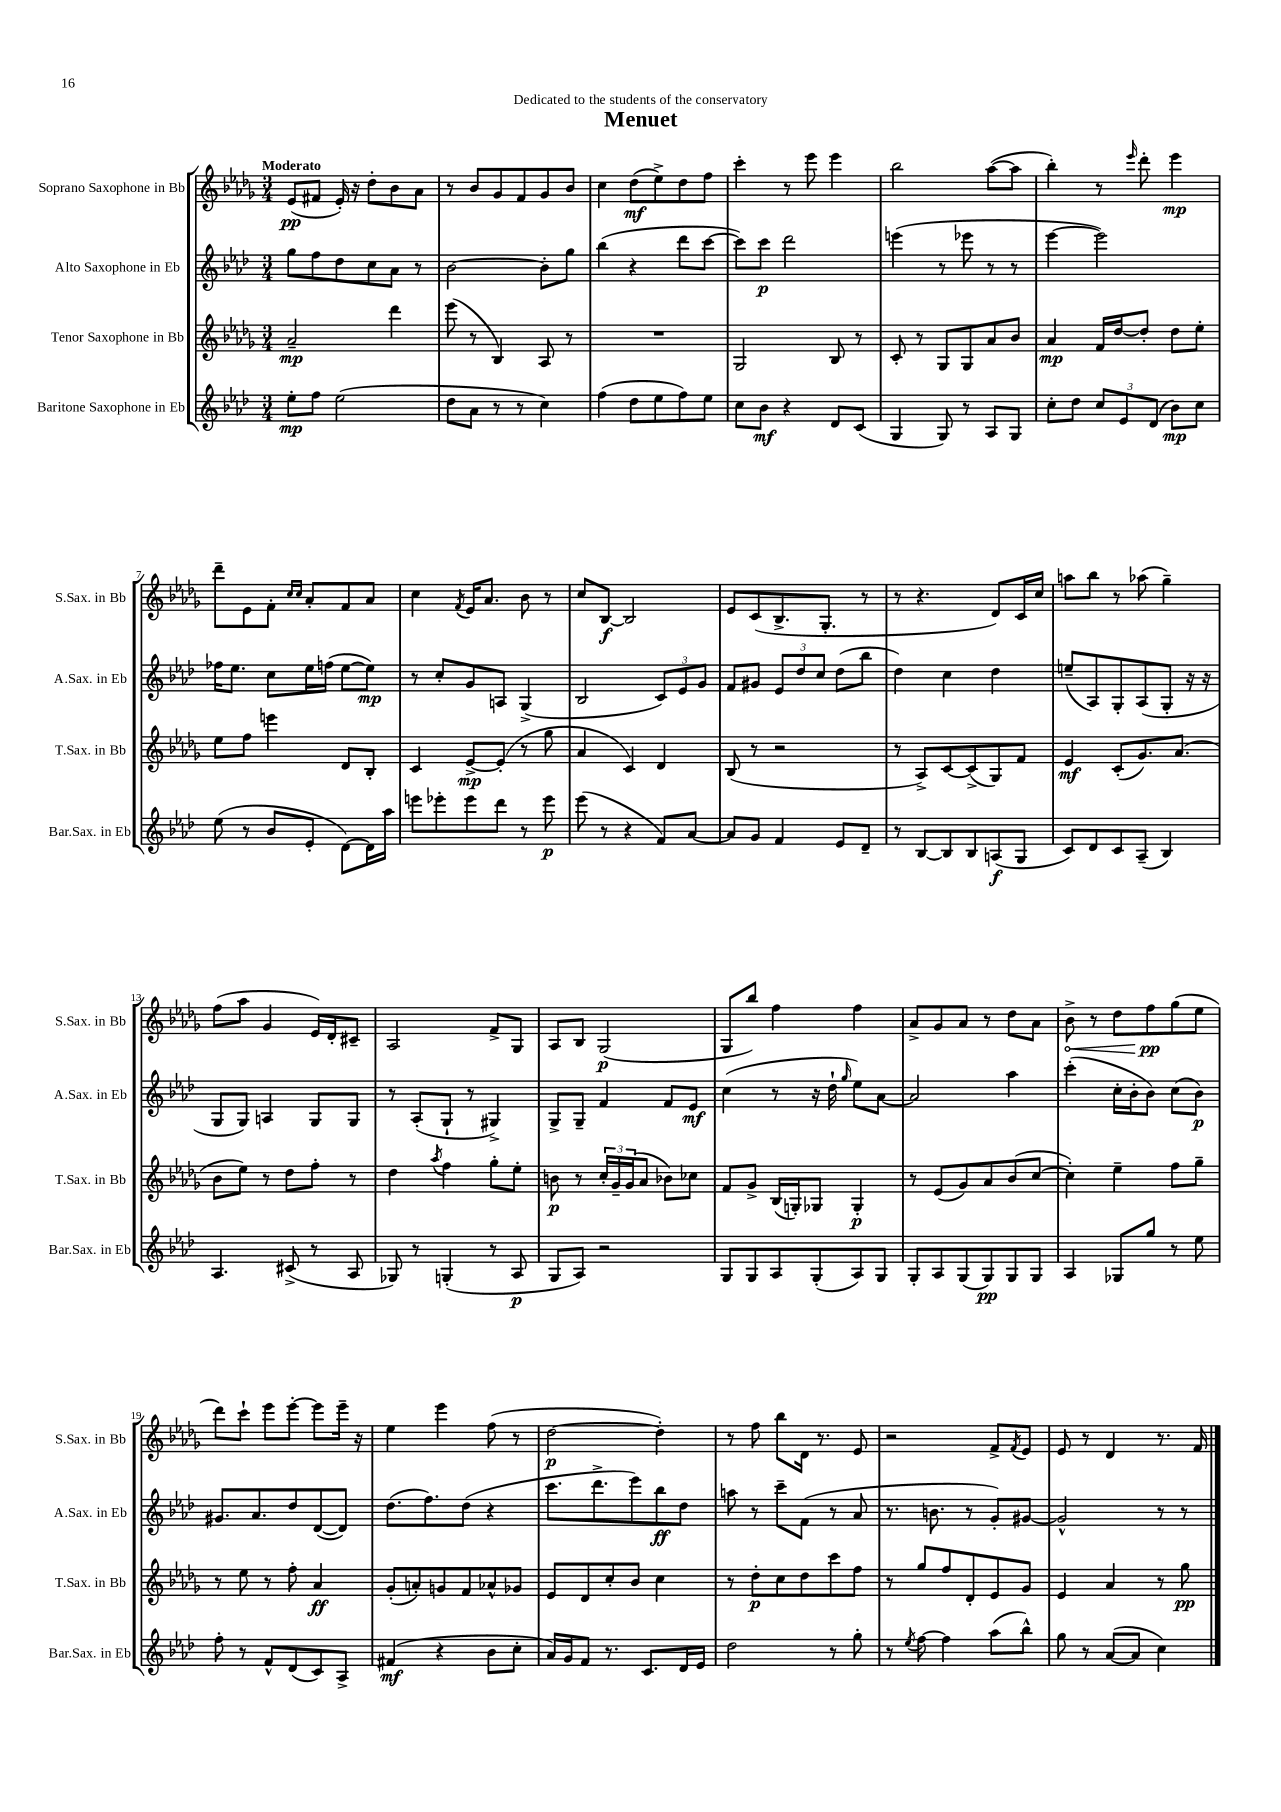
\header { title = "Menuet" dedication = "Dedicated to the students of the conservatory" }
<<
\new StaffGroup <<
\new Staff = "s0" \with { instrumentName = "Soprano Saxophone in Bb" shortInstrumentName = "S.Sax. in Bb" } {
    \clef treble \key des \major \numericTimeSignature \time 3/4 \tempo "Moderato"
    ees'8\pp( fis'8 ees'16-.) r16 des''8-. bes'8 aes'8 |
    r8 bes'8 ges'8 f'8 ges'8 bes'8 |
    c''4 des''8\mf( ees''8->) des''8 f''8 |
    c'''4-. r8 ees'''8 ees'''4 |
    bes''2 aes''8~( aes''8 |
    bes''4-.) r8 \grace { ees'''16 } des'''8-. ees'''4\mp |
    des'''8-- ees'8 f'8-. \grace { c''16 c''16 } aes'8-. f'8 aes'8 |
    c''4 \acciaccatura { f'8 } ees'16 aes'8. bes'8 r8 |
    c''8 bes8~\f bes2 |
    ees'8 c'8( bes8.-> ges8.-. r8 |
    r8 r4. des'8) c'16 c''16 |
    a''8 bes''8 r8 aes''8( ges''4--) |
    f''8( aes''8 ges'4 ees'16) des'16-. cis'8-- |
    aes2 f'8-> ges8 |
    aes8 bes8 ges2\p( |
    ges8 bes''8) f''4 f''4 |
    aes'8-> ges'8 aes'8 r8 des''8 aes'8 |
    \once \override Hairpin.circled-tip = ##t bes'8->\< r8 des''8 f''8\pp\! ges''8( ees''8 |
    des'''8) c'''8-! ees'''8 ees'''8~-. ees'''8 ees'''16-- r16 |
    ees''4 ees'''4 f''8( r8 |
    des''2~\p des''4-.) |
    r8 f''8 bes''8 des'16 r8. ees'8 |
    r2 f'8-> \acciaccatura { f'8 } ees'8 |
    ees'8 r8 des'4 r8. f'16 \bar "|." |
}
\new Staff = "s1" \with { instrumentName = "Alto Saxophone in Eb" shortInstrumentName = "A.Sax. in Eb" } {
    \clef treble \key aes \major \numericTimeSignature \time 3/4
    g''8 f''8 des''8 c''8 aes'8 r8 |
    bes'2~ bes'8-. g''8 |
    bes''4( r4 des'''8 c'''8~ |
    c'''8) c'''8\p des'''2 |
    e'''4( r8 ees'''8 r8 r8 |
    ees'''4~ ees'''2) |
    fes''16 ees''8. c''8 ees''16 f''16( ees''8~ ees''8\mp) |
    r8 c''8-. g'8 a8 g4->( |
    bes2 \tuplet 3/2 { c'8) ees'8 g'8 } |
    f'8 gis'8 \tuplet 3/2 { ees'8 des''8 c''8 } des''8( bes''8 |
    des''4) c''4 des''4 |
    e''8--( aes8) g8-. aes8( g8-. r16 r16 |
    g8 g8) a4 g8 g8 |
    r8 aes8-.( g8-! r8 gis4->) |
    g8-> g8-- f'4 f'8 ees'8\mf |
    c''4( r8 r16 des''16-! \grace { g''16 } ees''8) aes'8~ |
    aes'2 aes''4 |
    c'''4-.( c''16-. bes'16-. bes'8) c''8( bes'8\p) |
    gis'8. aes'8. des''8 des'8~( des'8) |
    des''8.( f''8.) des''8( r4 |
    c'''8. des'''8.-> ees'''8) bes''8\ff des''8 |
    a''8 r8 c'''8-- f'8( r8 aes'8 |
    r8. b'8. r8 g'8-.) gis'8~ |
    gis'2-^ r8 r8 \bar "|." |
}
\new Staff = "s2" \with { instrumentName = "Tenor Saxophone in Bb" shortInstrumentName = "T.Sax. in Bb" } {
    \clef treble \key des \major \numericTimeSignature \time 3/4
    aes'2--\mp des'''4 |
    ees'''8( r8 bes4) aes8 r8 |
    R2. |
    ges2 bes8 r8 |
    c'8-. r8 ges8 ges8 aes'8 bes'8 |
    aes'4\mp f'16 des''16~ des''8-. des''8 ees''8-. |
    ees''8 f''8 e'''4 des'8 bes8-. |
    c'4 ees'8~->\mp ees'8-.( r8 ges''8 |
    aes'4 c'4) des'4 |
    bes8( r8 r2 |
    r8 aes8->) c'8~ c'8->( ges8) f'8 |
    ees'4\mf c'8-.( ges'8.) aes'8.( |
    bes'8 ees''8) r8 des''8 f''8-. r8 |
    des''4 \acciaccatura { aes''8 } f''4 ges''8-. ees''8-. |
    b'8\p r8 \tuplet 3/2 { c''16-. ges'16-- ges'16( } aes'8 bes'8) ces''8 |
    f'8 ges'8-> bes16( g16-.) ges8 ges4-.\p |
    r8 ees'8( ges'8) aes'8 bes'8( c''8~ |
    c''4-.) ees''4-- f''8 ges''8-- |
    r8 ees''8 r8 f''8-. aes'4\ff |
    ges'8-.( a'8-.) g'8 f'8 aes'8-^ ges'8 |
    ees'8 des'8 c''8-. bes'8 c''4 |
    r8 des''8-.\p c''8 des''8 c'''8 f''8 |
    r8 ges''8 f''8 des'8-. ees'8 ges'8 |
    ees'4 aes'4 r8 ges''8\pp \bar "|." |
}
\new Staff = "s3" \with { instrumentName = "Baritone Saxophone in Eb" shortInstrumentName = "Bar.Sax. in Eb" } {
    \clef treble \key aes \major \numericTimeSignature \time 3/4
    ees''8-.\mp f''8 ees''2( |
    des''8 aes'8 r8 r8 c''4) |
    f''4( des''8 ees''8 f''8) ees''8 |
    c''8 bes'8\mf r4 des'8 c'8( |
    g4 g8) r8 aes8 g8 |
    c''8-. des''8 \tuplet 3/2 { c''8 ees'8 des'8( } bes'8\mp) c''8 |
    ees''8( r8 bes'8 ees'8-. des'8~) des'16 aes''16 |
    e'''8 ees'''8-. ees'''8 des'''8 r8 ees'''8\p |
    ees'''8( r8 r4 f'8) aes'8~ |
    aes'8 g'8 f'4 ees'8 des'8-- |
    r8 bes8~ bes8 bes8 a8\f( g8 |
    c'8) des'8 c'8 aes8--( bes4) |
    aes4. cis'8->( r8 aes8 |
    ges8) r8 g4-.( r8 aes8\p |
    g8 aes8) r2 |
    g8 g8 aes8 g8-.( aes8) g8 |
    g8-. aes8 g8( g8\pp) g8 g8 |
    aes4 ges8 g''8 r8 ees''8 |
    f''8-. r8 f'8-^ des'8( c'8) aes8-> |
    fis'4\mf( r4 bes'8 c''8-. |
    aes'16) g'16 f'8 r8. c'8. des'16 ees'16 |
    des''2 r8 g''8-. |
    r8 \acciaccatura { ees''8 } f''8~ f''4 aes''8( bes''8-^) |
    g''8 r8 aes'8~( aes'8 c''4) \bar "|." |
}
>>
>>
